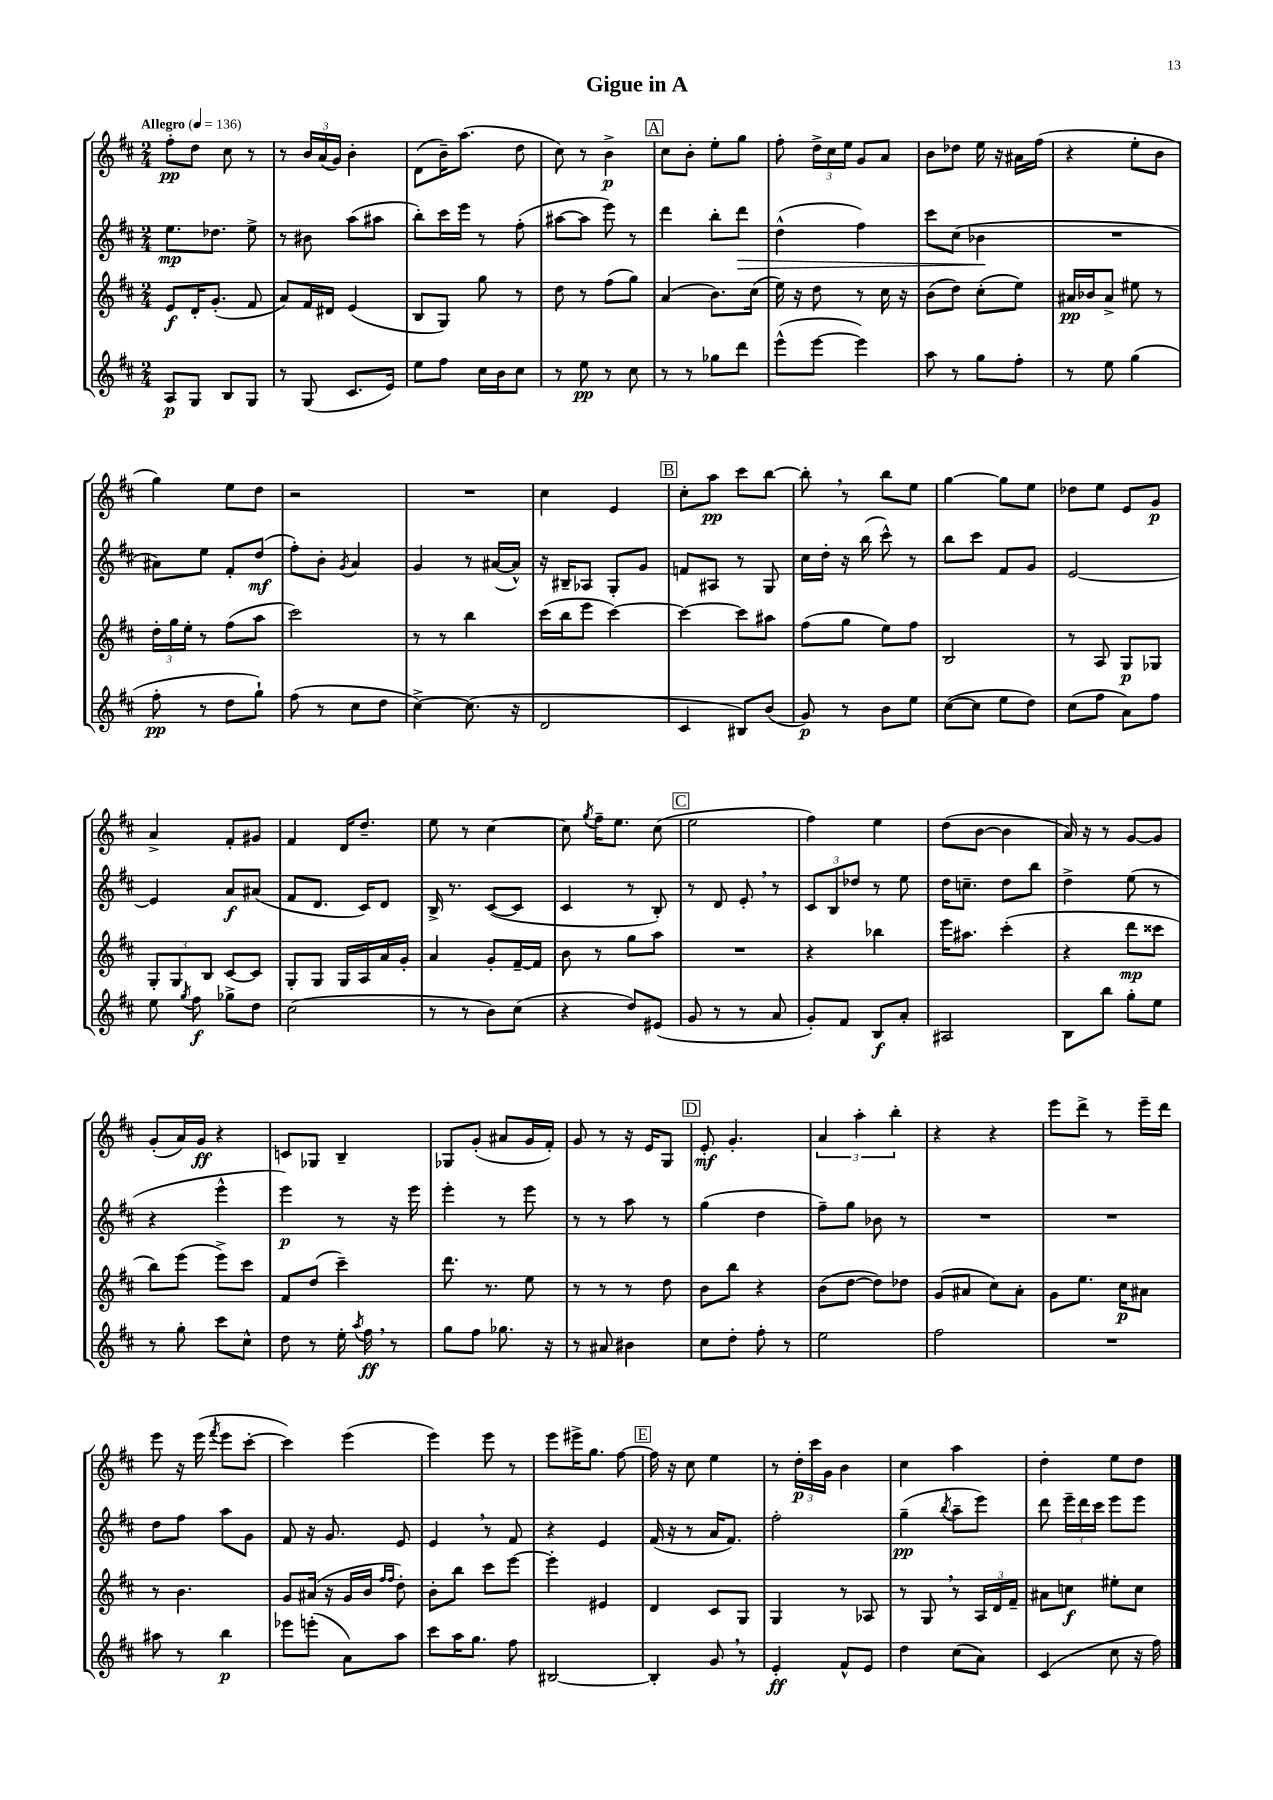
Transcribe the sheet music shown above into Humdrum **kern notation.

**kern	**dynam	**kern	**dynam	**kern	**dynam	**kern	**dynam
*part4	*part4	*part3	*part3	*part2	*part2	*part1	*part1
*staff4	*staff4	*staff3	*staff3	*staff2	*staff2	*staff1	*staff1
*clefG2	*	*clefG2	*	*clefG2	*	*clefG2	*
*k[f#c#]	*	*k[f#c#]	*	*k[f#c#]	*	*k[f#c#]	*
*M2/4	*	*M2/4	*	*M2/4	*	*M2/4	*
*MM136	*	*MM136	*	*MM136	*	*MM136	*
=1	=1	=1	=1	=1	=1	=1	=1
!	!	!	!	!	!	!LO:TX:a:B:t=Allegro	!
8A/L	p	8e/L	f	8.ee\L	mp	8ff#'\L	pp
8G/J	.	16d'/K	.	.	.	8dd\J	.
.	.	(8.g'/J	.	8.dd-X\J	.	.	.
8B/L	.	.	.	.	.	8cc#\	.
8G/J	.	8f#/	.	8ee^\	.	8r	.
=2	=2	=2	=2	=2	=2	=2	=2
8r	.	8a/L)	.	8r	.	8r	.
(8G/	.	16f#/L	.	8b#X\	.	24b/LL	.
.	.	.	.	.	.	(24a/	.
.	.	16d#X/JJ	.	.	.	.	.
.	.	.	.	.	.	24g/JJ)	.
8.c#/L	.	(4e/	.	(8aa\L	.	4b'\	.
.	.	.	.	8aa#X\J	.	.	.
16e/Jk)	.	.	.	.	.	.	.
=3	=3	=3	=3	=3	=3	=3	=3
8ee\L	.	8B/L	.	8bb'\L)	.	(8d\L	.
8ff#\J	.	8G/J)	.	16ccc#\L	.	16b~\K)	.
.	.	.	.	16eee\JJ	.	(8.aa\J	.
16cc#\LL	.	8gg\	.	8r	.	.	.
16b\J	.	.	.	.	.	.	.
8cc#\J	.	8r	.	(8ff#'\	.	8dd\	.
=4	=4	=4	=4	=4	=4	=4	=4
8r	.	8dd\	.	[8aa#X\L	.	8cc#\)	.
8ee\	pp	8r	.	8aa#\J]	.	8r	.
8r	.	(8ff#\L	.	8eee\)	.	4b^\	p
8cc#\	.	8gg\J)	.	8r	.	.	.
!!LO:REH:place=s1:t=A
=5	=5	=5	=5	=5	=5	=5	=5
8r	.	(4a/	.	4ddd\	.	8cc#\L	.
8r	.	.	.	.	.	8b'\J	.
8gg-X\L	.	8.b\L)	.	8bb'\L	.	8ee'\L	.
!	!	!	!	!	!LO:HP:b	!	!
8ddd\J	.	.	.	8ddd\J	>	8gg\J	.
.	.	(16cc#\Jk	.	.	.	.	.
=6	=6	=6	=6	=6	=6	=6	=6
(8eee^^\L	.	16ee\)	.	(4dd^^\	.	8ff#'\	.
.	.	16r	.	.	.	.	.
[8eee\J	.	8dd\	.	.	.	24dd^\LL	.
.	.	.	.	.	.	24cc#\	.
.	.	.	.	.	.	24ee\JJ	.
4eee\])	.	8r	.	4ff#\)	.	8g/L	.
.	.	16cc#\	.	.	.	8a/J	.
.	.	16r	.	.	.	.	.
=7	=7	=7	=7	=7	=7	=7	=7
8aa\	.	(8b\L	.	8ccc#\L	.	8b\L	.
8r	.	8dd\J)	.	(8cc#\J	.	8dd-X\J	.
8gg\L	.	(8cc#'\L	.	4b-X\	.	16ee\	.
.	.	.	.	.	.	16r	.
8ff#'\J	.	8ee\J)	.	.	.	16a#X\LL	.
.	.	.	.	.	.	(16ff#\JJ	.
.	.	.	.	.	]	.	.
=8	=8	=8	=8	=8	=8	=8	=8
8r	.	16a#X/LL	pp	2r	.	4r	.
.	.	16b-X/J	.	.	.	.	.
8ee\	.	8a#^/J	.	.	.	.	.
(4gg\	.	8ee#X\	.	.	.	8ee'\L	.
.	.	8r	.	.	.	8b\J	.
!!LO:LB:g=z
=9	=9	=9	=9	=9	=9	=9	=9
8ff#'\	pp	24dd'\LL	.	8a#X\L)	.	4gg\)	.
.	.	24gg\	.	.	.	.	.
.	.	24ee'\JJ	.	.	.	.	.
8r	.	8r	.	8ee\J	.	.	.
8dd\L	.	(8ff#\L	.	8f#'/L	.	8ee\L	.
8gg`\J)	.	8aa\J	.	(8dd/J	mf	8dd\J	.
=10	=10	=10	=10	=10	=10	=10	=10
(8ff#\	.	2ccc#\)	.	8ff#'\L)	.	2r	.
8r	.	.	.	8b'\J	.	.	.
.	.	.	.	8qg/	.	.	.
8cc#\L	.	.	.	4a/	.	.	.
8dd\J	.	.	.	.	.	.	.
=11	=11	=11	=11	=11	=11	=11	=11
[4cc#^\)	.	8r	.	4g/	.	2r	.
.	.	8r	.	.	.	.	.
(8.cc#\]	.	4bb\	.	8r	.	.	.
.	.	.	.	([16a#X/LL	.	.	.
16r	.	.	.	16a#^^/JJ])	.	.	.
=12	=12	=12	=12	=12	=12	=12	=12
2d/	.	(16ccc#\LL	.	16r	.	4cc#\	.
.	.	16bb\J	.	16B#X~/KL	.	.	.
.	.	8eee\J	.	8A-X/J	.	.	.
.	.	[4ccc#\)	.	8G'/L	.	4e/	.
.	.	.	.	8g/J	.	.	.
!!LO:REH:place=s1:t=B
=13	=13	=13	=13	=13	=13	=13	=13
4c#/	.	4ccc#\_	.	8fn/L	.	8cc#'\L	.
.	.	.	.	8A#X/J	.	8aa\J	pp
8B#X/L)	.	8ccc#\L]	.	8r	.	8ccc#\L	.
(8b/J	.	8aa#X\J	.	8G/	.	[8bb\J	.
=14	=14	=14	=14	=14	=14	=14	=14
8g/)	p	(8ff#\L	.	16cc#\LL	.	8bb',\]	.
.	.	.	.	16dd'\JJ	.	.	.
8r	.	8gg\J	.	16r	.	8r	.
.	.	.	.	(16bb\	.	.	.
8b\L	.	8ee\L)	.	8ccc#^^\)	.	8bb\L	.
8ee\J	.	8ff#\J	.	8r	.	8ee\J	.
=15	=15	=15	=15	=15	=15	=15	=15
([8cc#\L	.	2B/	.	8bb\L	.	[4gg\	.
8cc#\J]	.	.	.	8ccc#\J	.	.	.
8ee\L	.	.	.	8f#/L	.	8gg\L]	.
8dd\J)	.	.	.	8g/J	.	8ee\J	.
=16	=16	=16	=16	=16	=16	=16	=16
(8cc#\L	.	8r	.	[2e/	.	8dd-X\L	.
8ff#\J	.	8A/	.	.	.	8ee\J	.
8a\L)	.	8G/L	p	.	.	8e/L	.
8ff#\J	.	8G-X/J	.	.	.	8g/J	p
!!LO:LB:g=z
=17	=17	=17	=17	=17	=17	=17	=17
8ee\	.	12G'/L	.	4e/]	.	4a^/	.
.	.	12G/	.	.	.	.	.
8qgg/	.	.	.	.	.	.	.
8ff#\	f	.	.	.	.	.	.
.	.	12B/J	.	.	.	.	.
8gg-X^\L	.	[8c#/L	.	8a/L	f	8f#'/L	.
8dd\J	.	8c#/J]	.	(8a#X/J	.	8g#X/J	.
=18	=18	=18	=18	=18	=18	=18	=18
(2cc#\	.	8G'/L	.	8f#/L	.	4f#/	.
.	.	8G/J	.	8.d/J	.	.	.
.	.	16G/LL	.	.	.	16d/KL	.
.	.	16A/	.	16c#/KL)	.	8.dd~/J	.
.	.	16a/	.	8d/J	.	.	.
.	.	16g'/JJ	.	.	.	.	.
=19	=19	=19	=19	=19	=19	=19	=19
8r	.	4a/	.	16B^/	.	8ee\	.
.	.	.	.	8.r	.	.	.
8r	.	.	.	.	.	8r	.
8b\L)	.	8g'/L	.	([8c#/L	.	[4cc#\	.
(8cc#\J	.	[16f#~/L	.	8c#/J]	.	.	.
.	.	16f#/JJ]	.	.	.	.	.
=20	=20	=20	=20	=20	=20	=20	=20
4r	.	8b\	.	4c#/	.	8cc#\]	.
.	.	.	.	.	.	8qgg/	.
.	.	8r	.	.	.	16ff#~\KL	.
.	.	.	.	.	.	8.ee\J	.
8dd/L)	.	8gg\L	.	8r	.	.	.
(8e#X/J	.	8aa\J	.	8B'/)	.	(8cc#\	.
!!LO:REH:place=s1:t=C
=21	=21	=21	=21	=21	=21	=21	=21
8g/	.	2r	.	8r	.	2ee\	.
8r	.	.	.	8d/	.	.	.
8r	.	.	.	8e',/	.	.	.
8a/	.	.	.	8r	.	.	.
=22	=22	=22	=22	=22	=22	=22	=22
8g'/L)	.	4r	.	12c#/L	.	4ff#\)	.
.	.	.	.	12B/	.	.	.
8f#/J	.	.	.	.	.	.	.
.	.	.	.	12dd-X/J	.	.	.
8B/L	f	4bb-X\	.	8r	.	4ee\	.
8a'/J	.	.	.	8ee\	.	.	.
=23	=23	=23	=23	=23	=23	=23	=23
2A#X/	.	16eee\KL	.	16dd\KL	.	(8dd\L	.
.	.	8.aa#X\J	.	8.ccn~\J	.	.	.
.	.	.	.	.	.	[8b\J	.
.	.	(4ccc#'\	.	8dd\L	.	4b\]	.
.	.	.	.	8bb\J	.	.	.
=24	=24	=24	=24	=24	=24	=24	=24
8B\L	.	4r	.	4dd^\	.	16a/)	.
.	.	.	.	.	.	16r	.
8bb\J	.	.	.	.	.	8r	.
8gg'\L	.	8ddd\L	mp	(8ee\	.	[8g/L	.
8ee\J	.	8ccc##X\J	.	8r	.	8g/J]	.
!!LO:LB:g=z
=25	=25	=25	=25	=25	=25	=25	=25
8r	.	8bb\L)	.	4r	.	(8g'/L	.
8gg'\	.	(8eee\J	.	.	.	16a/L)	.
.	.	.	.	.	.	16g/JJ	ff
8ccc#\L	.	8eee^\L)	.	4eee^^\	.	4r	.
8cc#^^\J	.	8ccc#\J	.	.	.	.	.
=26	=26	=26	=26	=26	=26	=26	=26
8dd\	.	8f#/L	.	4eee\)	p	8cn/L	.
8r	.	(8dd/J	.	.	.	8G-X/J	.
16ee'\	.	4ccc#~\)	.	8r	.	4B~/	.
8qaa/	.	.	.	.	.	.	.
16ff#,\	ff	.	.	.	.	.	.
8r	.	.	.	16r	.	.	.
.	.	.	.	16eee\	.	.	.
=27	=27	=27	=27	=27	=27	=27	=27
8gg\L	.	8.ddd\	.	4eee'\	.	8G-X/L	.
8ff#\J	.	.	.	.	.	(8g'/J	.
.	.	8.r	.	.	.	.	.
8.gg-X\	.	.	.	8r	.	8a#X/L	.
.	.	8ee\	.	8eee\	.	16g/L	.
16r	.	.	.	.	.	16f#'/JJ)	.
=28	=28	=28	=28	=28	=28	=28	=28
8r	.	8r	.	8r	.	8g/	.
8a#X/	.	8r	.	8r	.	8r	.
4b#X\	.	8r	.	8aa\	.	16r	.
.	.	.	.	.	.	16e/KL	.
.	.	8dd\	.	8r	.	8G/J	.
!!LO:REH:place=s1:t=D
=29	=29	=29	=29	=29	=29	=29	=29
8cc#\L	.	8b\L	.	(4gg\	.	8e'/	mf
8dd'\J	.	8bb\J	.	.	.	4.g'/	.
8ff#'\	.	4r	.	4dd\	.	.	.
8r	.	.	.	.	.	.	.
=30	=30	=30	=30	=30	=30	=30	=30
2ee\	.	(8b\L	.	8ff#~\L)	.	6a/	.
.	.	[8dd\J	.	8gg\J	.	.	.
.	.	.	.	.	.	6aa'\	.
.	.	8dd\L])	.	8b-X\	.	.	.
.	.	.	.	.	.	6bb'\	.
.	.	8dd-X\J	.	8r	.	.	.
=31	=31	=31	=31	=31	=31	=31	=31
2ff#\	.	(8g/L	.	2r	.	4r	.
.	.	8a#X/J	.	.	.	.	.
.	.	8cc#\L)	.	.	.	4r	.
.	.	8a#'\J	.	.	.	.	.
=32	=32	=32	=32	=32	=32	=32	=32
2r	.	8g\L	.	2r	.	8eee\L	.
.	.	8.ee\J	.	.	.	8ddd^\J	.
.	.	.	.	.	.	8r	.
.	.	16cc#\KL	p	.	.	.	.
.	.	8a#X\J	.	.	.	16eee~\LL	.
.	.	.	.	.	.	16ddd\JJ	.
!!LO:LB:g=z
=33	=33	=33	=33	=33	=33	=33	=33
8aa#X\	.	8r	.	8dd\L	.	8eee\	.
8r	.	4.b\	.	8ff#\J	.	16r	.
.	.	.	.	.	.	(16eee\	.
.	.	.	.	.	.	8qfff#/	.
4bb\	p	.	.	8aa\L	.	8eee\L	.
.	.	.	.	8g\J	.	[8ccc#'\J	.
=34	=34	=34	=34	=34	=34	=34	=34
8eee-X\L	.	8g/L	.	8f#/	.	4ccc#\])	.
(8eeen'\J	.	(16a#X/Jk	.	16r	.	.	.
.	.	16r	.	8.g/	.	.	.
8a\L)	.	16g/LL	.	.	.	(4eee\	.
.	.	16b/JJ	.	.	.	.	.
.	.	16qqff#/LL	.	.	.	.	.
.	.	16qqff#/JJ	.	.	.	.	.
8aa\J	.	8dd'\)	.	8e/	.	.	.
=35	=35	=35	=35	=35	=35	=35	=35
8ccc#\L	.	8b'\L	.	4e,/	.	4eee\)	.
16aa\K	.	8bb\J	.	.	.	.	.
8.gg\J	.	.	.	.	.	.	.
.	.	8ccc#\L	.	8r	.	8eee\	.
8ff#\	.	[8eee\J	.	8f#/	.	8r	.
=36	=36	=36	=36	=36	=36	=36	=36
[2B#X/	.	4eee'\]	.	4r	.	8eee\L	.
.	.	.	.	.	.	16eee#X^\K	.
.	.	.	.	.	.	8.gg\J	.
.	.	4e#X/	.	4e/	.	.	.
.	.	.	.	.	.	[8ff#\	.
!!LO:REH:place=s1:t=E
=37	=37	=37	=37	=37	=37	=37	=37
4B#'/]	.	4d/	.	(16f#/	.	16ff#\]	.
.	.	.	.	16r	.	16r	.
.	.	.	.	8r	.	8cc#\	.
8g,/	.	8c#/L	.	16a/KL	.	4ee\	.
.	.	.	.	8.f#/J)	.	.	.
8r	.	8G/J	.	.	.	.	.
=38	=38	=38	=38	=38	=38	=38	=38
4e'/	ff	4G/	.	2ff#'\	.	8r	.
.	.	.	.	.	.	24dd'\LL	p
.	.	.	.	.	.	24ccc#\	.
.	.	.	.	.	.	24g\JJ	.
8f#^^/L	.	8r	.	.	.	4b\	.
8e/J	.	8A-X/	.	.	.	.	.
=39	=39	=39	=39	=39	=39	=39	=39
4dd\	.	8r	.	(4gg~\	pp	4cc#\	.
.	.	8G,/	.	.	.	.	.
.	.	.	.	8qbb/	.	.	.
(8cc#\L	.	8r	.	8aa~\L	.	4aa\	.
8a\J)	.	24A/LL	.	8eee\J)	.	.	.
.	.	24d/	.	.	.	.	.
.	.	24f#~/JJ	.	.	.	.	.
=40	=40	=40	=40	=40	=40	=40	=40
(4c#/	.	8a#X\L	.	8ddd\	.	4dd'\	.
.	.	8ccn\J	f	24eee~\LL	.	.	.
.	.	.	.	24ddd\	.	.	.
.	.	.	.	24ccc#\JJ	.	.	.
8cc#\	.	8ee#X'\L	.	8eee\L	.	8ee\L	.
16r	.	8cc\J	.	8eee\J	.	8dd\J	.
16ff#\)	.	.	.	.	.	.	.
==	==	==	==	==	==	==	==
*-	*-	*-	*-	*-	*-	*-	*-
